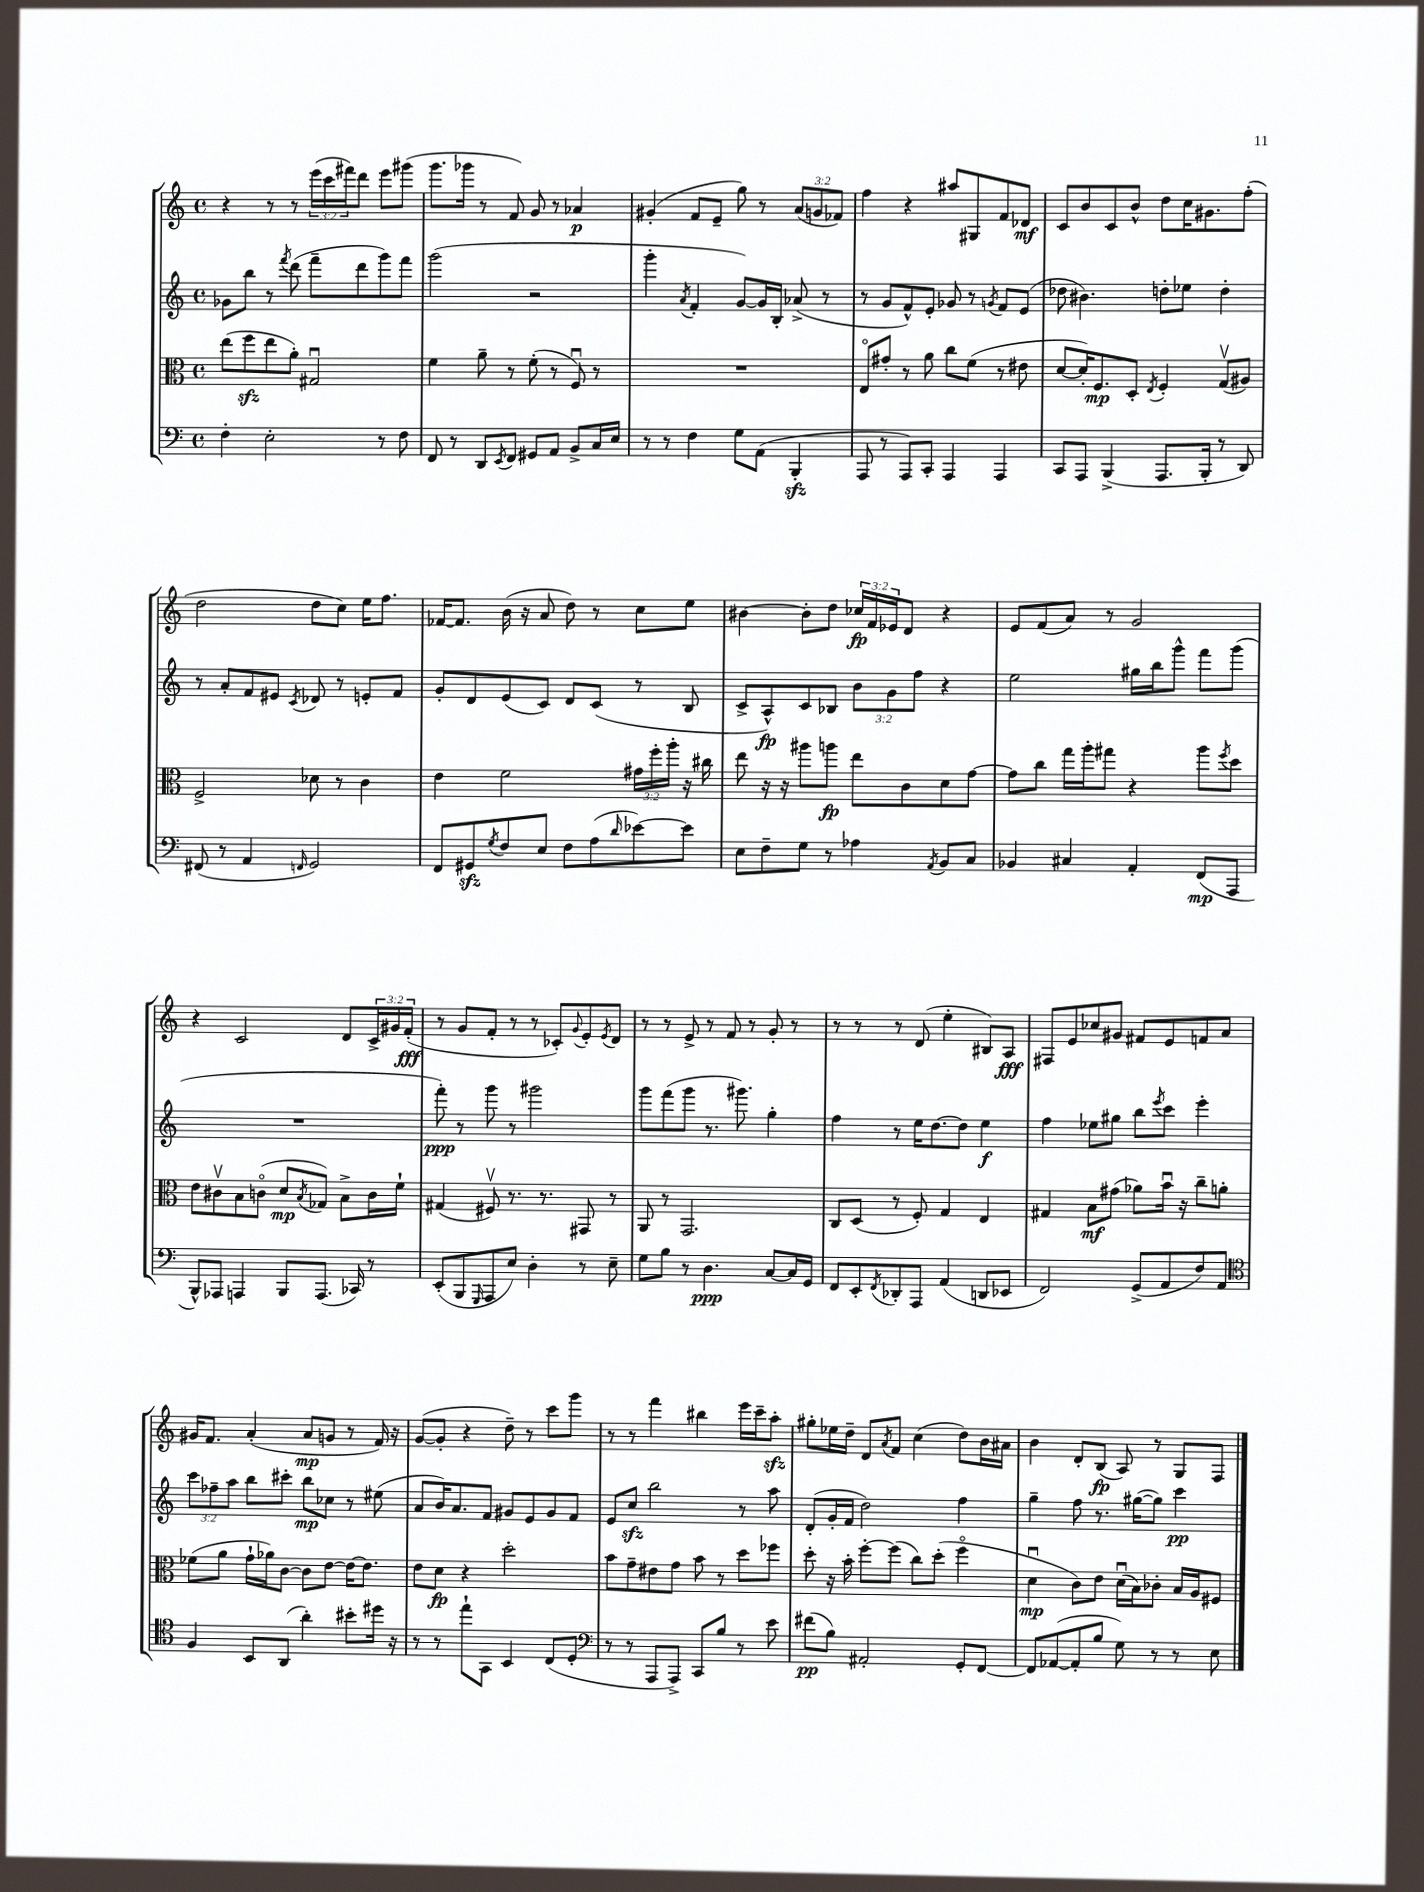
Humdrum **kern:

**kern	**dynam	**kern	**dynam	**kern	**dynam	**kern	**dynam
*part4	*part4	*part3	*part3	*part2	*part2	*part1	*part1
*staff4	*staff4	*staff3	*staff3	*staff2	*staff2	*staff1	*staff1
*clefF4	*	*clefC3	*	*clefG2	*	*clefG2	*
*k[]	*	*k[]	*	*k[]	*	*k[]	*
*M4/4	*	*M4/4	*	*M4/4	*	*M4/4	*
*met(c)	*	*met(c)	*	*met(c)	*	*met(c)	*
=4	=4	=4	=4	=4	=4	=4	=4
4F'\	.	(8ee\L	.	8g-X\L	.	4r	.
.	.	8ffzz\	.	8bb\J	.	.	.
2E'\	.	8ee\	.	8r	.	8r	.
.	.	.	.	8qfff/	.	.	.
.	.	8a'\J)	.	(8ddd\	.	8r	.
.	.	2G#Xu/	.	8fff~\L	.	(24eee\LL	.
.	.	.	.	.	.	24ccc\	.
.	.	.	.	.	.	24fff#X\J)	.
.	.	.	.	8ddd\	.	8ddd\J	.
8r	.	.	.	8ggg\)	.	8eee\L	.
8F\	.	.	.	8fff\J	.	(8ggg#X\J	.
=5	=5	=5	=5	=5	=5	=5	=5
8FF/	.	4f\	.	(2ggg\	.	8.ggg\L	.
8r	.	.	.	.	.	.	.
.	.	.	.	.	.	16ggg-X\Jk	.
8DD/L	.	8a~\	.	.	.	8r	.
8qEE/	.	.	.	.	.	.	.
8FF/J	.	8r	.	.	.	8f/)	.
8GG#X/L	.	(8f'\	.	2r	.	8g/	.
8AA/J	.	8r	.	.	.	8r	.
8BB^/L	.	8Fu/)	.	.	.	4a-X/	p
16C/L	.	8r	.	.	.	.	.
16E/JJ	.	.	.	.	.	.	.
=6	=6	=6	=6	=6	=6	=6	=6
8r	.	1r	.	4ggg'\	.	(4g#X'/	.
8r	.	.	.	.	.	.	.
.	.	.	.	8qa/	.	.	.
4F\	.	.	.	4f'/	.	8f/L	.
.	.	.	.	.	.	8e~/J	.
8G\L	.	.	.	[8g/L)	.	8gg\)	.
(8AA\J	.	.	.	16g/L]	.	8r	.
.	.	.	.	16B'/JJ	.	.	.
4BBBzz'/	.	.	.	(8a-X^/	.	(12a/L	.
.	.	.	.	.	.	12gn/	.
.	.	.	.	8r	.	.	.
.	.	.	.	.	.	12f-X/J)	.
=7	=7	=7	=7	=7	=7	=7	=7
8AAA/	.	8E/L	.	8r	.	4ff\	.
8r	.	8g#X'/J	.	8g/L	.	.	.
8AAA/L)	.	8r	.	8f^^/)	.	4r	.
8CC'/J	.	8a\	.	8e'/J	.	.	.
4AAA/	.	8cc\L	.	8g-X/	.	8aa#X/L	.
.	.	(8f\J	.	8r	.	8G#X/	.
.	.	.	.	8qgn/	.	.	.
4AAA/	.	8r	.	8f/L	.	8f/	.
.	.	8e#X\	.	(8e/J	.	8d-X/J	mf
=8	=8	=8	=8	=8	=8	=8	=8
8CC/L	.	[8d/L	.	8dd-X\	.	8c/L	.
8AAA/J	.	16d'/K])	.	4.b#X\)	.	8b/	.
.	.	8.F/	mp	.	.	.	.
(4BBB^/	.	.	.	.	.	8c/	.
.	.	8D'/J	.	.	.	8b^^/J	.
.	.	8qE/	.	.	.	.	.
8.AAA/L	.	4F'/	.	8ddn'\L	.	8dd\L	.
.	.	.	.	8ee-X\J	.	16cc\K	.
16BBB'/Jk	.	.	.	.	.	8.g#X\	.
8r	.	(8Gv/L	.	4dd'\	.	.	.
8DD/)	.	8A#X/J)	.	.	.	(8ff'\J	.
!!LO:LB:g=z
=9	=9	=9	=9	=9	=9	=9	=9
(8FF#X/	.	2F^/	.	8r	.	2dd\	.
8r	.	.	.	8a'/L	.	.	.
4AA/	.	.	.	8f/	.	.	.
.	.	.	.	8e#X/J	.	.	.
16qqFFn/	.	.	.	8qc/	.	.	.
2GG/)	.	8d-X\	.	8d-X/	.	8dd\L	.
.	.	8r	.	8r	.	8cc\J)	.
.	.	4c\	.	8en'/L	.	16ee\KL	.
.	.	.	.	.	.	8.ff\J	.
.	.	.	.	8f/J	.	.	.
=10	=10	=10	=10	=10	=10	=10	=10
8FF/L	.	4e\	.	8g'/L	.	[16f-X/KL	.
.	.	.	.	.	.	8.f-/J]	.
8GG#Xzz/	.	.	.	8d/	.	.	.
8qG/	.	.	.	.	.	.	.
8F/	.	2f\	.	(8e/	.	(16b\	.
.	.	.	.	.	.	16r	.
8E/J	.	.	.	8c/J)	.	8a/	.
8F\L	.	.	.	8d/L	.	8dd\)	.
(8A\	.	.	.	(8c/J	.	8r	.
16qqd/	.	.	.	.	.	.	.
[8e-X\)	.	24g#X\LL	.	8r	.	8cc\L	.
.	.	24ff'\	.	.	.	.	.
.	.	24aa'\JJ	.	.	.	.	.
8e-\J]	.	16r	.	8B/	.	8ee\J	.
.	.	16cc#X\	.	.	.	.	.
=11	=11	=11	=11	=11	=11	=11	=11
8E\L	.	8ee\	.	8c^/L	.	[4b#X\	.
8F~\	.	16r	.	8A^^/)	fp	.	.
.	.	16r	.	.	.	.	.
8G\J	.	8aa#X\L	.	8c/	.	8b#'\L]	.
8r	.	8aan\J	fp	8B-X/J	.	8dd\J	.
4A-X\	.	8ee\L	.	12b\L	.	24cc-X/LL	fp
.	.	.	.	.	.	24f/	.
.	.	.	.	12g\	.	24e-X/J	.
.	.	8c\	.	.	.	8d/J	.
.	.	.	.	12ff\J	.	.	.
8qAA/	.	.	.	.	.	.	.
8BB/L	.	8d\	.	4r	.	4r	.
8C/J	.	[8g\J	.	.	.	.	.
=12	=12	=12	=12	=12	=12	=12	=12
4BB-X/	.	8g\L]	.	2ee\	.	8e/L	.
.	.	8cc\J	.	.	.	(8f/	.
4C#X/	.	16gg\LL	.	.	.	8a/J)	.
.	.	16aa'\J	.	.	.	.	.
.	.	8gg#X\J	.	.	.	8r	.
4AA'/	.	4r	.	16gg#X\LL	.	2g/	.
.	.	.	.	16bb\J	.	.	.
.	.	.	.	8ggg^^\J	.	.	.
(8FF/L	mp	8aa\L	.	8fff\L	.	.	.
.	.	8qff/	.	.	.	.	.
8AAA/J	.	8dd\J	.	(8ggg\J	.	.	.
!!LO:LB:g=z
=13	=13	=13	=13	=13	=13	=13	=13
8BBB^^/L)	.	8e\L	.	1r	.	4r	.
8AAA-X/J	.	8c#Xv\	.	.	.	.	.
4AAAn/	.	8B\	.	.	.	2c/	.
.	.	(8cn\J	.	.	.	.	.
8BBB/L	.	8d/L	mp	.	.	.	.
.	.	8qB/	.	.	.	.	.
(8.AAA/J	.	8G-X/J)	.	.	.	.	.
.	.	8B^\L	.	.	.	8d/L	.
16CC-X/)	.	.	.	.	.	.	.
8r	.	16c\L	.	.	.	24c^/L	.
.	.	.	.	.	.	24g#X/	.
.	.	16f`\JJ	.	.	.	.	.
.	.	.	.	.	.	(24f'/JJ	fff
=14	=14	=14	=14	=14	=14	=14	=14
(8EE'/L	.	(4G#X/	.	8fff'\)	ppp	8r	.
8BBB/	.	.	.	8r	.	8g/L	.
16qqGGG/	.	.	.	.	.	.	.
8AAA/	.	8F#Xv/)	.	8ggg\	.	8f'/J	.
8E/J)	.	8.r	.	8r	.	8r	.
4D'\	.	.	.	2ggg#X\	.	8r	.
.	.	8.r	.	.	.	.	.
.	.	.	.	.	.	8c-X'/L)	.
.	.	.	.	.	.	8qqg/	.
8r	.	8GG#X/	.	.	.	8e'/	.
.	.	.	.	.	.	8qe/	.
8E~\	.	8r	.	.	.	8d/J	.
=15	=15	=15	=15	=15	=15	=15	=15
8G\L	.	8AA/	.	8ggg\L	.	8r	.
8B\J	.	8r	.	(8fff\	.	8r	.
8r	.	2.GG/	.	8ggg\J	.	8e^/	.
4.D\	ppp	.	.	8.r	.	8r	.
.	.	.	.	.	.	8f/	.
.	.	.	.	8.ggg#X\)	.	.	.
.	.	.	.	.	.	8r	.
[8C/L	.	.	.	4gg'\	.	8g'/	.
16C/L]	.	.	.	.	.	8r	.
16GG/JJ	.	.	.	.	.	.	.
=16	=16	=16	=16	=16	=16	=16	=16
8FF/L	.	8C/L	.	4ff\	.	8r	.
8EE'/	.	(8D/J	.	.	.	8r	.
8qFF/	.	.	.	.	.	.	.
8DD-X'/	.	8r	.	8r	.	8r	.
8AAA/J	.	8F'/)	.	16ee\KL	.	(8d/	.
.	.	.	.	[8.dd\	.	.	.
(4AA/	.	4G/	.	.	.	4ee'\	.
.	.	.	.	8dd\J]	.	.	.
8DDn/L	.	4E/	.	4ee\	f	8B#X/L)	.
8EE-X/J	.	.	.	.	.	8A/J	fff
=17	=17	=17	=17	=17	=17	=17	=17
2FF/)	.	4G#X/	.	4ff\	.	8F#X/L	.
.	.	.	.	.	.	8e/	.
.	.	8B\L	mf	8ee-X\L	.	8cc-X/	.
.	.	(8g#X\J	.	8gg#X\J	.	8g#X/J	.
(8GG^/L	.	8a-X\L)	.	8bb\L	.	8f#X/L	.
.	.	.	.	8qeee/	.	.	.
8AA/	.	16bu\Jk	.	8ccc\J	.	8e/	.
.	.	16r	.	.	.	.	.
8F/)	.	8cc~\L	.	4eee'\	.	8fn/	.
8AA/J	.	8an'\J	.	.	.	8a/J	.
!!LO:LB:g=z
=18	=18	=18	=18	=18	=18	=18	=18
*clefC4	*	*	*	*	*	*	*
4F/	.	(8f-X\L	.	12ccc\L	.	16g#X/KL	.
.	.	.	.	.	.	8.f/J	.
.	.	.	.	12ff-X~\	.	.	.
.	.	8a\J	.	.	.	.	.
.	.	.	.	12aa\J	.	.	.
8BB/L	.	16g`\LL	.	8bb\L	.	(4a'/	.
.	.	16a-X\J)	.	.	.	.	.
(8AA/J	.	[8c\J	.	8ccc#X'\J	.	.	.
4a'\)	.	8c\L]	.	8bb\L	mp	8a/L	mp
.	.	[8e\J	.	8cc-X\J	.	8gn/J	.
8b#X'\L	.	16e\KL_	.	8r	.	8r	.
.	.	8.e\J]	.	.	.	.	.
16dd#X\Jk	.	.	.	(8ee#X\	.	16f/)	.
16r	.	.	.	.	.	16r	.
=19	=19	=19	=19	=19	=19	=19	=19
8r	.	8e\L	.	8a/L	.	([8g/L	.
8r	.	8d\J	fp	16b/K)	.	8g'/J]	.
.	.	.	.	8.a/	.	.	.
8ee`\L	.	4r	.	.	.	4r	.
8GG\J	.	.	.	8f/J	.	.	.
4BB/	.	2dd'\	.	8g#X/L	.	8dd~\)	.
.	.	.	.	8e/	.	8r	.
(8C/L	.	.	.	8g#/	.	8ccc\L	.
8D'/J	.	.	.	8f/J	.	8ggg\J	.
=20	=20	=20	=20	=20	=20	=20	=20
*clefF4	*	*	*	*	*	*	*
8r	.	8b\L	.	8e/L	.	8r	.
8r	.	8g~\	.	8cczz/J	.	8r	.
8AAA/L	.	8e#X\	.	2bb\	.	4fff\	.
8AAA^/J)	.	8g\J	.	.	.	.	.
8CC/L	.	8b\	.	.	.	4bb#X\	.
8B/J	.	8r	.	.	.	.	.
8r	.	8dd\L	.	8r	.	16eee\LL	.
.	.	.	.	.	.	16ccc~\J	.
8e\	.	8ff-X\J	.	8aa\	.	8aazz'\J	.
=21	=21	=21	=21	=21	=21	=21	=21
(8f#X\L	pp	8dd'\	.	(8d'/L	.	8gg#X'\L	.
8B\J)	.	16r	.	16g'/L	.	16ee-X\L	.
.	.	16b'\	.	16f/JJ	.	16dd~\JJ	.
2AA#X'/	.	[8ff'\L	.	2dd\)	.	8d/L	.
.	.	.	.	.	.	8qa/	.
.	.	(8ff\J]	.	.	.	8f/J	.
.	.	8cc\L)	.	.	.	(4cc\	.
.	.	(8dd'\J	.	.	.	.	.
8GG'/L	.	4ff\	.	4ff\	.	8dd\L)	.
[8FF/J	.	.	.	.	.	16b\L	.
.	.	.	.	.	.	16a#X\JJ	.
=22	=22	=22	=22	=22	=22	=22	=22
8FF/L]	.	4du\	mp	4gg~\	.	4b\	.
([8AA-X/	.	.	.	.	.	.	.
8AA-'/]	.	8c\L)	.	8ff\	.	8d'/L	.
8B/J	.	8e\J	.	8.r	.	(8B/J	fp
8G\)	.	(16du\LL	.	.	.	8A/)	.
.	.	16B\J)	.	([16gg#X\KL	.	.	.
8r	.	8c-X'\J	.	8gg#\J])	.	8r	.
8r	.	16B/LL	.	4ccc\	pp	8G/L	.
.	.	16A/J	.	.	.	.	.
8E\	.	8F#X/J	.	.	.	8F/J	.
==	==	==	==	==	==	==	==
*-	*-	*-	*-	*-	*-	*-	*-
